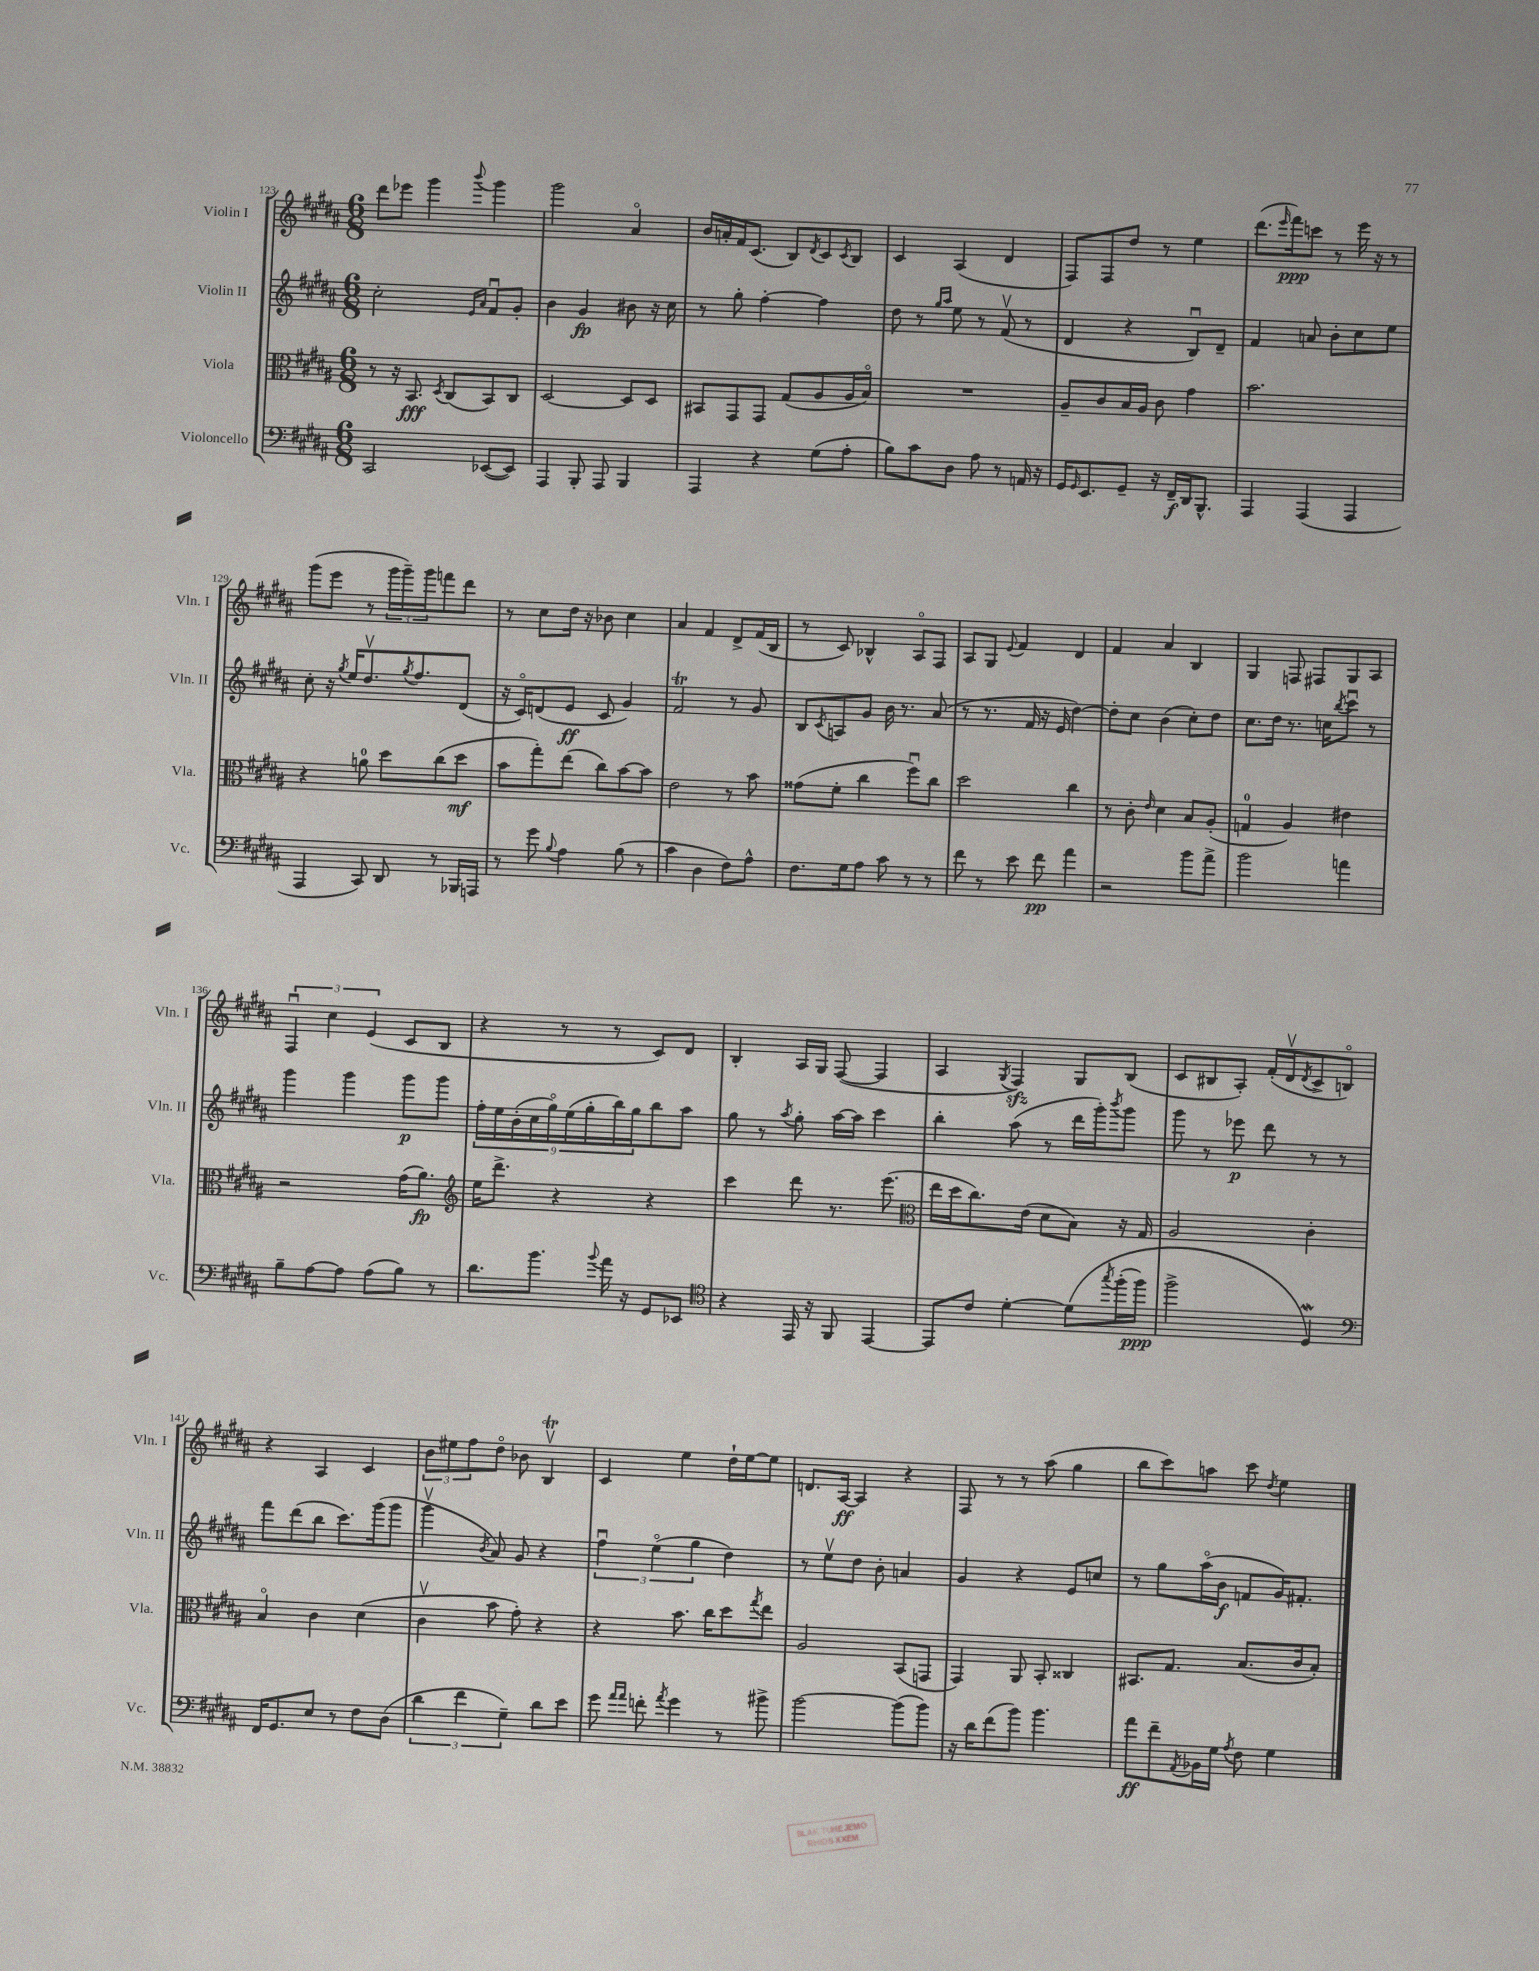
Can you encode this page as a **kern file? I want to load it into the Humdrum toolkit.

**kern	**dynam	**kern	**dynam	**kern	**dynam	**kern	**dynam
*part4	*part4	*part3	*part3	*part2	*part2	*part1	*part1
*staff4	*staff4	*staff3	*staff3	*staff2	*staff2	*staff1	*staff1
*I"Violoncello	*	*I"Viola	*	*I"Violin II	*	*I"Violin I	*
*I'Vc.	*	*I'Vla.	*	*I'Vln. II	*	*I'Vln. I	*
*clefF4	*	*clefC3	*	*clefG2	*	*clefG2	*
*k[f#c#g#d#a#]	*	*k[f#c#g#d#a#]	*	*k[f#c#g#d#a#]	*	*k[f#c#g#d#a#]	*
*M6/8	*	*M6/8	*	*M6/8	*	*M6/8	*
=123	=123	=123	=123	=123	=123	=123	=123
2CC#/	.	8r	.	2cc#'\	.	8ddd#\L	.
.	.	16r	.	.	.	8eee-X\J	.
.	.	8.BB/	fff	.	.	.	.
.	.	.	.	.	.	4ggg#\	.
.	.	8qD#/	.	.	.	.	.
.	.	(8C#/L	.	.	.	.	.
.	.	.	.	16qqe/LL	.	.	.
.	.	.	.	16qqa#/JJ	.	8qqbbb/	.
([8EE-X/L	.	8BB/)	.	8f#u/L	.	4ggg#\	.
8EE-/J])	.	8C#/J	.	8g#'/J	.	.	.
=124	=124	=124	=124	=124	=124	=124	=124
4AAA#/	.	[2D#/	.	4b\	.	2ggg#\	.
8BBB'/	.	.	.	4g#/	fp	.	.
8AAA#/	.	.	.	.	.	.	.
4BBB/	.	8D#/L]	.	8b#X\	.	4a#/	.
.	.	8D#/J	.	16r	.	.	.
.	.	.	.	16cc#\	.	.	.
=125	=125	=125	=125	=125	=125	=125	=125
4AAA#/	.	8BB#X/L	.	8r	.	16b/LL	.
.	.	.	.	.	.	16an'/	.
.	.	8GG#/	.	8gg#'\	.	16f#/J	.
.	.	.	.	.	.	(8.c#/J	.
4r	.	8GG#/J	.	[4ff#'\	.	.	.
.	.	(8G#/L	.	.	.	8B/L)	.
.	.	.	.	.	.	8qd#/	.
(8G#\L	.	8A#/	.	4ff#\]	.	8c#/	.
.	.	.	.	.	.	8qc#/	.
8A#'\J	.	16A#/L	.	.	.	8B/J	.
.	.	16B/JJ)	.	.	.	.	.
=126	=126	=126	=126	=126	=126	=126	=126
8B\L)	.	2.r	.	8dd#\	.	4c#/	.
8c#\	.	.	.	8r	.	.	.
.	.	.	.	16qqgg#/LL	.	.	.
.	.	.	.	16qqaa#/JJ	.	.	.
8D#\J	.	.	.	8ee\	.	(4A#/	.
8A#\	.	.	.	8r	.	.	.
8r	.	.	.	(8f#v/	.	4d#/	.
16AAn/	.	.	.	8r	.	.	.
16r	.	.	.	.	.	.	.
=127	=127	=127	=127	=127	=127	=127	=127
16GG#/KL	.	8A#~/L	.	4d#/	.	8F#/L)	.
16qqGG#/	.	.	.	.	.	.	.
8.EE/	.	.	.	.	.	.	.
.	.	8c#/	.	.	.	8F#/	.
8GG#~/J	.	16B/L	.	4r	.	8dd#/J	.
.	.	16A#/JJ	.	.	.	.	.
16r	.	8c#\	.	.	.	8r	.
16FF#~/LL	f	.	.	.	.	.	.
16DD#/J	.	4g#\	.	8Bu/L)	.	4ee\	.
8.BBB^^/J	.	.	.	.	.	.	.
.	.	.	.	8d#~/J	.	.	.
=128	=128	=128	=128	=128	=128	=128	=128
4AAA#/	.	2.b\	.	4f#/	.	(8.ddd#\L	.
.	.	.	.	.	.	16qqeee/	.
.	.	.	.	.	.	16fff#\k)	ppp
(4AAA#/	.	.	.	8an/	.	8cccn\J	.
.	.	.	.	8b'\L	.	8r	.
4AAA#/	.	.	.	8cc#\	.	16eee\	.
.	.	.	.	.	.	16r	.
.	.	.	.	8ee\J	.	8r	.
!!LO:LB:g=z
=129	=129	=129	=129	=129	=129	=129	=129
4AAA#/	.	4r	.	8cc#'\	.	(8ggg#\L	.
.	.	.	.	16r	.	8eee\J	.
.	.	.	.	8qgg#/	.	.	.
.	.	.	.	16ee/KL	.	.	.
8CC#/)	.	8an\	.	8.dd#v/	.	8r	.
8DD#/	.	8dd#\L	.	.	.	24ggg#\LL	.
.	.	.	.	.	.	24ggg#~\)	.
.	.	.	.	8qgg#/	.	.	.
.	.	.	.	8.ff#/	.	.	.
.	.	.	.	.	.	24ggg#\J	.
8r	.	(8cc#\	.	.	.	8fffn\	.
16BBB-X/LL	.	8dd#\J	mf	(8d#/J	.	8ddd#\J	.
16AAAn/JJ	.	.	.	.	.	.	.
=130	=130	=130	=130	=130	=130	=130	=130
8r	.	8b\L	.	16r	.	8r	.
.	.	.	.	16c#/KL)	.	.	.
8g#\	.	8gg#'\)	.	(8dn/	.	8cc#\L	.
8qqB/	.	.	.	.	.	.	.
4A#\	.	(8ee\J	.	8e/J	ff	16dd#\Jk	.
.	.	.	.	.	.	16r	.
.	.	8cc#\L)	.	8c#/	.	8b-X\	.
(8B\	.	[8b\	.	4g#/)	.	4cc#\	.
8r	.	8b\J]	.	.	.	.	.
=131	=131	=131	=131	=131	=131	=131	=131
4c#\	.	2e\	.	2f#T/	.	4a#/	.
4D#\	.	.	.	.	.	4f#/	.
8F#\L)	.	8r	.	8r	.	8d#^/L	.
8A#^^\J	.	8b\	.	8g#/	.	(16f#/L	.
.	.	.	.	.	.	16B/JJ	.
=132	=132	=132	=132	=132	=132	=132	=132
8.F#\L	.	(8g##X\L	.	8B/L	.	8r	.
.	.	.	.	8qc#/	.	.	.
.	.	8f#'\J	.	8An/	.	8c#/)	.
16G#\k	.	.	.	.	.	.	.
8A#\J	.	4cc#\	.	8g#/J	.	4B-X^^/	.
8c#\	.	.	.	16b\	.	.	.
.	.	.	.	8.r	.	.	.
8r	.	8ff#u\L)	.	.	.	8A#/L	.
8r	.	8cc#\J	.	(8a#/	.	8F#/J	.
=133	=133	=133	=133	=133	=133	=133	=133
8f#\	.	2dd#\	.	8r	.	8A#/L	.
8r	.	.	.	8.r	.	8G#/J	.
.	.	.	.	.	.	8qqe/	.
8e\	.	.	.	.	.	4f#/	.
.	.	.	.	16f#/	.	.	.
8f#\	pp	.	.	16r	.	.	.
.	.	.	.	16e/	.	.	.
4a#\	.	4cc#\	.	[4dd#\)	.	4d#/	.
=134	=134	=134	=134	=134	=134	=134	=134
2r	.	8r	.	8dd#'\L]	.	4f#/	.
.	.	8c#'\	.	8cc#\J	.	.	.
.	.	16qqe/	.	.	.	.	.
.	.	4d#\	.	(4b\	.	4a#/	.
8b\L	.	8B/L	.	8cc#'\L)	.	4B/	.
8a#^\J	.	(8A#'/J	.	8dd#\J	.	.	.
=135	=135	=135	=135	=135	=135	=135	=135
2b\	.	4Gn/	.	8.cc#\L	.	4G#/	.
.	.	.	.	16dd#\Jk	.	.	.
.	.	4A#/)	.	8.r	.	8Fn/	.
.	.	.	.	.	.	8F#X/L	.
.	.	.	.	16ccn\KL	.	.	.
.	.	.	.	8qbb/	.	.	.
4an\	.	4e#X\	.	8ccc#u\J	.	8G#/	.
.	.	.	.	8r	.	8A#/J	.
!!LO:LB:g=z
=136	=136	=136	=136	=136	=136	=136	=136
8B~\L	.	2r	.	4ggg#\	.	6F#u/	.
[8A#\	.	.	.	.	.	.	.
.	.	.	.	.	.	6cc#\	.
8A#\J]	.	.	.	4ggg#\	.	.	.
.	.	.	.	.	.	(6e/	.
(8A#\L	.	.	.	.	.	.	.
8B\J)	.	(16g#\KL	.	8ggg#\L	p	8c#/L	.
.	.	8.a#\J)	fp	.	.	.	.
8r	.	.	.	8ggg#\J	.	8B/J	.
=137	=137	=137	=137	=137	=137	=137	=137
*	*	*clefG2	*	*	*	*	*
8.d#\L	.	16ee\KL	.	18ff#'\LL	.	4r	.
.	.	.	.	18ee\	.	.	.
.	.	8.ddd#^\J	.	.	.	.	.
.	.	.	.	(18b'\	.	.	.
.	.	.	.	18cc#\	.	.	.
8.b\J	.	.	.	.	.	.	.
.	.	.	.	18gg#\)	.	.	.
.	.	4r	.	.	.	8r	.
.	.	.	.	(18ee\	.	.	.
.	.	.	.	18gg#'\	.	.	.
8qqb/	.	.	.	.	.	.	.
16a#\	.	.	.	.	.	8r	.
.	.	.	.	18bb\)	.	.	.
16r	.	.	.	.	.	.	.
.	.	.	.	18gg#\J	.	.	.
8GG#/L	.	4r	.	8bb\	.	8c#/L)	.
8EE-X/J	.	.	.	8aa#\J	.	8d#/J	.
=138	=138	=138	=138	=138	=138	=138	=138
*clefC4	*	*	*	*	*	*	*
4r	.	4ccc#\	.	8gg#\	.	4B'/	.
.	.	.	.	8r	.	.	.
.	.	.	.	8qaa#/	.	.	.
16EE/	.	8ddd#\	.	8gg#'\	.	16A#/LL	.
16r	.	.	.	.	.	16G#/JJ	.
8FF#/	.	8.r	.	[16aa#\LL	.	([8F#/	.
.	.	.	.	16aa#\JJ]	.	.	.
[4EE/	.	.	.	4ccc#\	.	4F#/]	.
.	.	(8.eee\	.	.	.	.	.
=139	=139	=139	=139	=139	=139	=139	=139
*	*	*clefC3	*	*	*	*	*
8EE/L]	.	16ee\LL	.	4bb'\	.	4A#/	.
.	.	16dd#\J	.	.	.	.	.
8c#/J	.	8.cc#\)	.	.	.	.	.
.	.	.	.	.	.	8qG#/	.
[4d#'\	.	.	.	(8aa#\	.	4F#zz/)	.
.	.	(16e\Jk	.	.	.	.	.
.	.	8d#\L	.	8r	.	.	.
(8d#\L]	.	8B\J)	.	16ddd#\LL	.	8G#/L	.
.	.	.	.	16ggg#'\J)	.	.	.
8qgg#/	.	.	.	8qbbb/	.	.	.
(16ff#'\L	.	16r	.	8ggg#\J	.	(8B/J	.
16ff#\JJ)	ppp	16G#/	.	.	.	.	.
=140	=140	=140	=140	=140	=140	=140	=140
2ff#^\	.	2A#/	.	8ggg#\	.	8c#/L	.
.	.	.	.	8r	.	8B#X/	.
.	.	.	.	8eee-X\	p	8A#'/J)	.
.	.	.	.	8ddd#\	.	(16f#'/LL	.
.	.	.	.	.	.	16d#v/J	.
.	.	.	.	.	.	8qd#/	.
4D#W/)	.	4c#'\	.	8r	.	8c#^/	.
.	.	.	.	8r	.	8Bn/J)	.
!!LO:LB:g=z
=141	=141	=141	=141	=141	=141	=141	=141
*clefF4	*	*	*	*	*	*	*
16FF#/KL	.	4B/	.	8fff#\L	.	4r	.
8.GG#/	.	.	.	.	.	.	.
.	.	.	.	(8ddd#\	.	.	.
8E/J	.	4c#\	.	8bb\J	.	4A#/	.
8r	.	.	.	8.ccc#\L)	.	.	.
8F#\L	.	(4d#\	.	.	.	4c#/	.
.	.	.	.	(16ggg#\k	.	.	.
(8D#\J	.	.	.	8ggg#\J	.	.	.
=142	=142	=142	=142	=142	=142	=142	=142
6d#\	.	4c#v\	.	4ggg#v\	.	12b\L	.
.	.	.	.	.	.	12ee#X\	.
6f#\	.	.	.	.	.	12ff#\	.
.	.	.	.	8qb/	.	.	.
.	.	8b\	.	8a#/)	.	8dd#\J	.
6G#~\)	.	.	.	.	.	.	.
.	.	8g#'\)	.	8g#/	.	8b-X\	.
8d#\L	.	4r	.	4r	.	4BTv/	.
8e\J	.	.	.	.	.	.	.
=143	=143	=143	=143	=143	=143	=143	=143
8g#\	.	4r	.	6ff#u\	.	4c#/	.
16qqa#/LL	.	.	.	.	.	.	.
16qqa#/JJ	.	.	.	.	.	.	.
8fn'\	.	.	.	.	.	.	.
.	.	.	.	(6ee\	.	.	.
8qa#/	.	.	.	.	.	.	.
4g#\	.	8.b\	.	.	.	4ee\	.
.	.	.	.	6gg#\	.	.	.
.	.	16cc#\KL	.	.	.	.	.
8r	.	8dd#\	.	4dd#\)	.	16dd#`\LL	.
.	.	.	.	.	.	[16ee\J	.
.	.	8qgg#/	.	.	.	.	.
8b#X^\	.	8ee\J	.	.	.	8ee\J]	.
=144	=144	=144	=144	=144	=144	=144	=144
[2b\	.	2A#/	.	8r	.	8.dn/L	.
.	.	.	.	8eev\L	.	.	.
.	.	.	.	.	.	[16A#/Jk	ff
.	.	.	.	8dd#\J	.	4A#/]	.
.	.	.	.	8b'\	.	.	.
(8b\L]	.	(8BB/L	.	4an/	.	4r	.
8b\J)	.	8GGn/J	.	.	.	.	.
=145	=145	=145	=145	=145	=145	=145	=145
16r	.	4GG#/)	.	4g#/	.	8F#/	.
16d#\KL	.	.	.	.	.	.	.
(8f#\	.	.	.	.	.	8r	.
8b\J)	.	8AA#/	.	4r	.	8r	.
4.b\	.	8BB'/	.	.	.	(8aa#\	.
.	.	4C##X/	.	8e/L	.	4gg#\	.
.	.	.	.	8ccn/J	.	.	.
=146	=146	=146	=146	=146	=146	=146	=146
8a#\L	ff	8.BB#X/L	.	8r	.	8bb\L	.
8f#~\	.	.	.	8gg#\L	.	8ccc#\)	.
.	.	8.G#/J	.	.	.	.	.
8qAA#/	.	.	.	.	.	.	.
16BB-X\L	.	.	.	(16aa#\L	.	8aan\J	.
16G#\JJ	.	.	.	16b\JJ	f	.	.
8qA#/	.	.	.	.	.	.	.
8F#\	.	(8.B/L	.	8fn/L	.	8ccc#\	.
.	.	.	.	.	.	8qdd#/	.
4G#\	.	.	.	16g#/K)	.	4ee\	.
.	.	16c#/k	.	8.f#X'/J	.	.	.
.	.	8B'/J)	.	.	.	.	.
==	==	==	==	==	==	==	==
*-	*-	*-	*-	*-	*-	*-	*-
